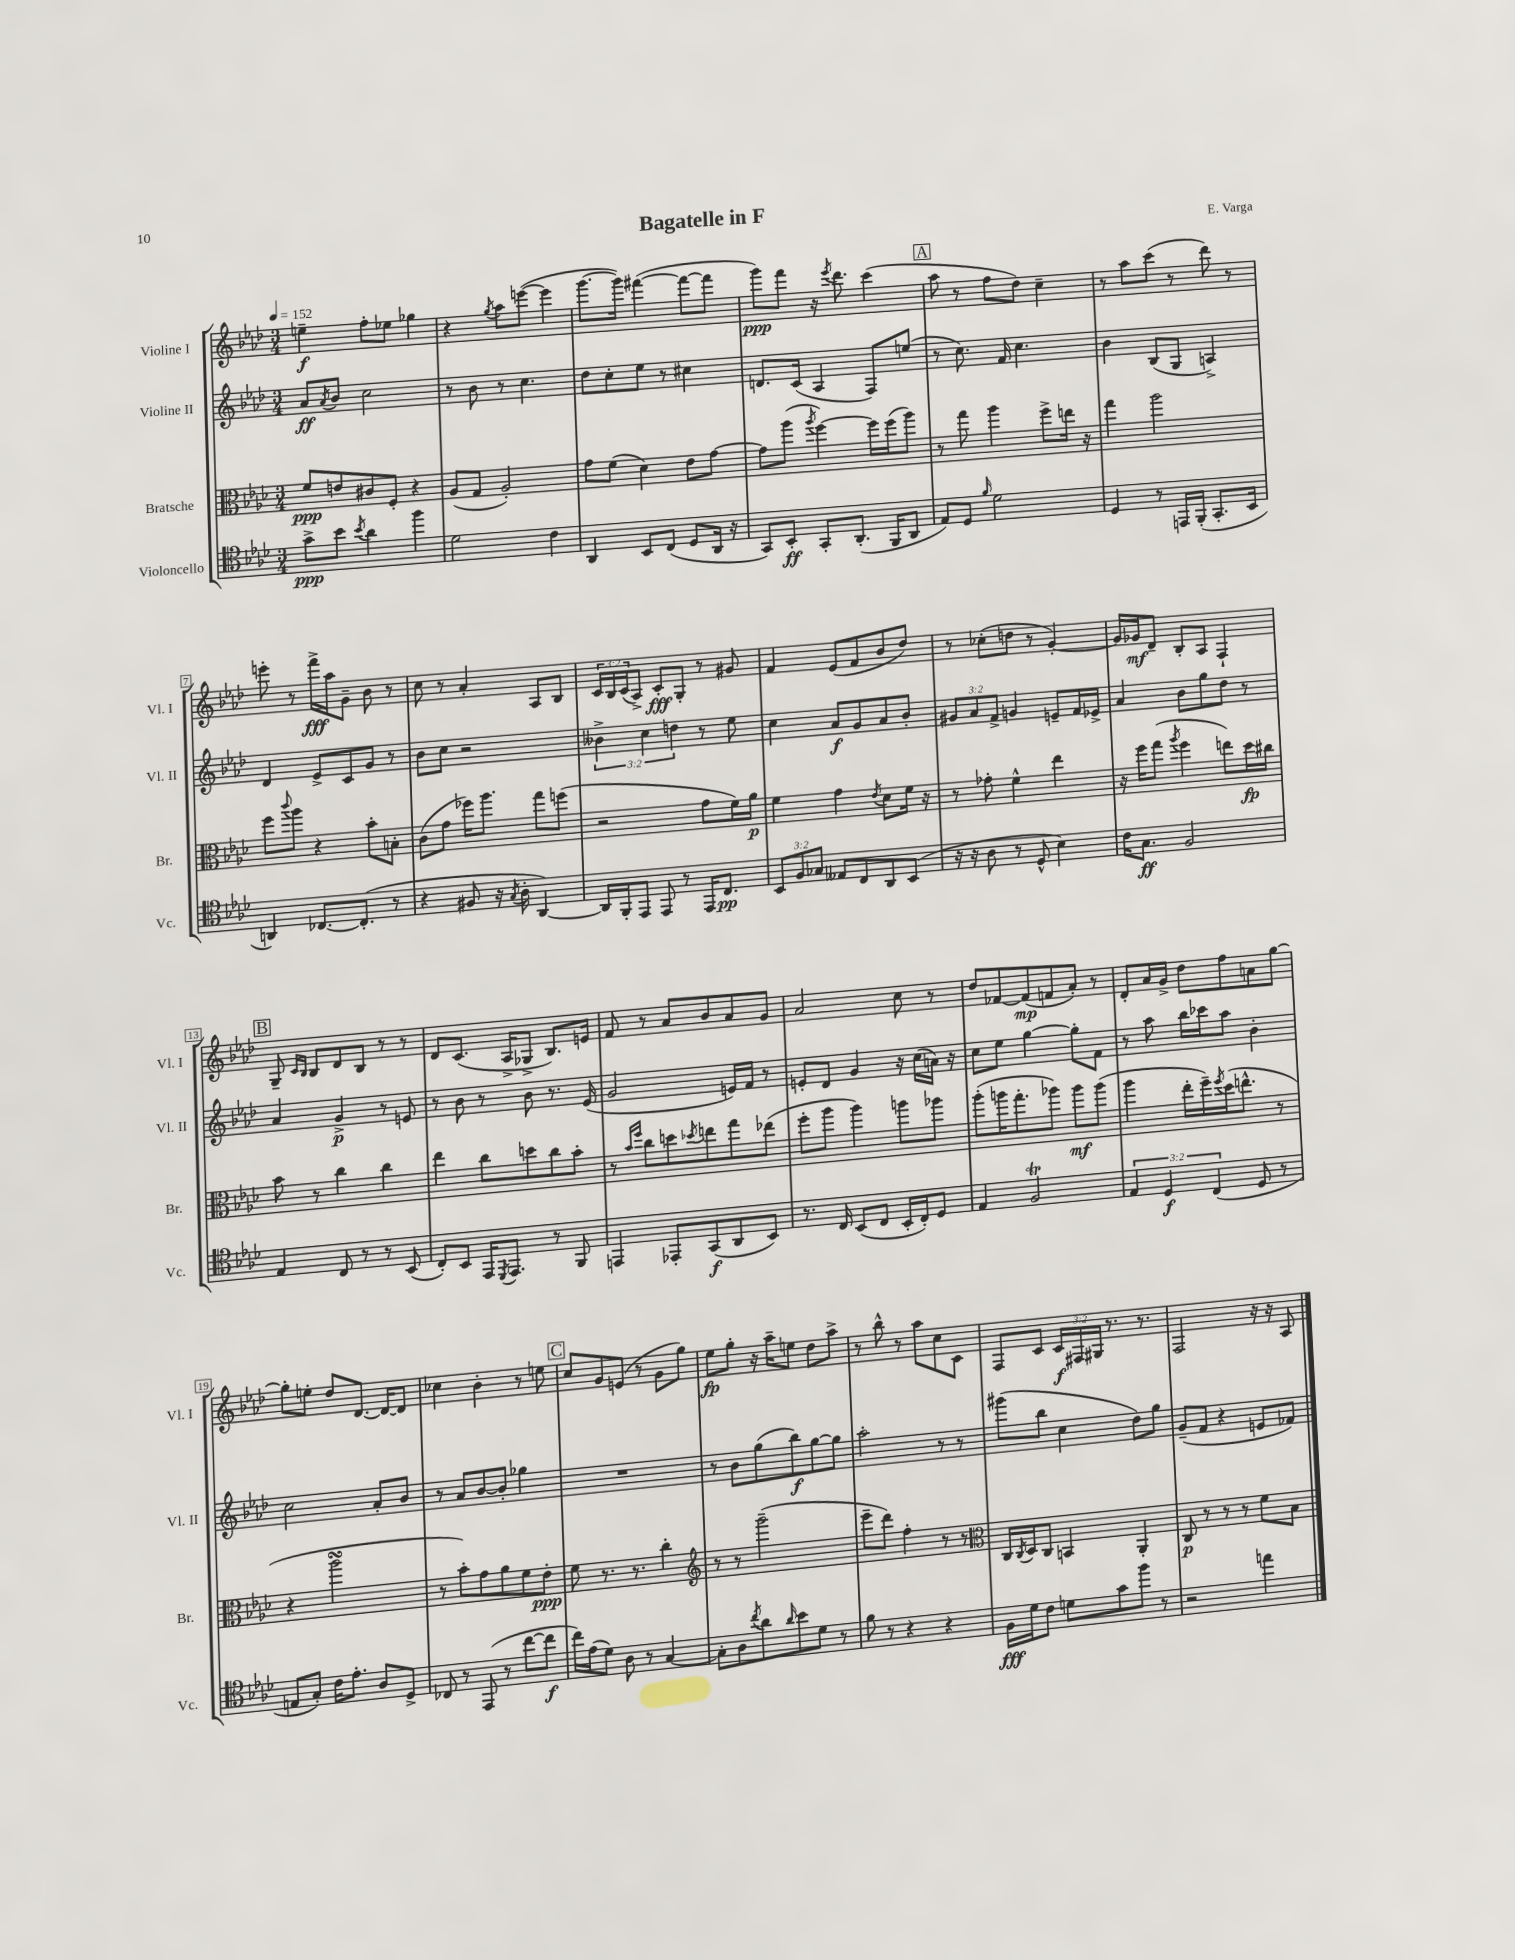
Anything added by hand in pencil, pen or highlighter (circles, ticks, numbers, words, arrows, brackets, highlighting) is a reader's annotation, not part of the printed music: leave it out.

**kern	**dynam	**kern	**dynam	**kern	**dynam	**kern	**dynam
*part4	*part4	*part3	*part3	*part2	*part2	*part1	*part1
*staff4	*staff4	*staff3	*staff3	*staff2	*staff2	*staff1	*staff1
*I"Violoncello	*	*I"Bratsche	*	*I"Violine II	*	*I"Violine I	*
*I'Vc.	*	*I'Br.	*	*I'Vl. II	*	*I'Vl. I	*
*clefC4	*	*clefC3	*	*clefG2	*	*clefG2	*
*k[b-e-a-d-]	*	*k[b-e-a-d-]	*	*k[b-e-a-d-]	*	*k[b-e-a-d-]	*
*M3/4	*	*M3/4	*	*M3/4	*	*M3/4	*
*MM152	*	*MM152	*	*MM152	*	*MM152	*
=1	=1	=1	=1	=1	=1	=1	=1
8g^\L	ppp	8f/L	ppp	8a-/L	ff	4een~\	f
.	.	.	.	8qa-/	.	.	.
8b-\J	.	8en/	.	8b-/J	.	.	.
8qb-/	.	.	.	.	.	.	.
4a-\	.	8c#X/	.	2cc\	.	8ff'\L	.
.	.	8F'/J	.	.	.	8ee-X\J	.
4ff\	.	4r	.	.	.	4gg-X\	.
=2	=2	=2	=2	=2	=2	=2	=2
2d-\	.	(8A-/L	.	8r	.	4r	.
.	.	8G/J	.	8b-\	.	.	.
.	.	.	.	.	.	8qgg/	.
.	.	2A-'/)	.	8r	.	8aa-\L	.
.	.	.	.	4.cc\	.	([8eeen\J	.
4c\	.	.	.	.	.	4eee\]	.
=3	=3	=3	=3	=3	=3	=3	=3
4AA-/	.	8g\L	.	8dd-\L	.	[8.ggg\L	.
.	.	(8f\J	.	8cc'\	.	.	.
.	.	.	.	.	.	16ggg\Jk])	.
8BB-/L	.	4d-\)	.	8ee-\J	.	([4fff#X\	.
(8C/J	.	.	.	8r	.	.	.
8D-/L	.	8e-\L	.	4cc#X\	.	8fff#\L_	.
16AA-/Jk	.	[8g\J	.	.	.	8fff#\J]	.
16r	.	.	.	.	.	.	.
=4	=4	=4	=4	=4	=4	=4	=4
8GG/L)	.	8g\L]	.	8.dn/L	.	8ggg\L)	ppp
8BB-'/J	ff	(8aa-\J	.	.	.	8fff\J	.
.	.	.	.	(16c/Jk	.	.	.
.	.	8qaa-/	.	.	.	.	.
8GG'/L	.	[4ff\)	.	4A-/	.	16r	.
.	.	.	.	.	.	8qeee-/	.
.	.	.	.	.	.	8.ddd-\	.
(8.AA-'/J	.	.	.	.	.	.	.
.	.	16ff\LL]	.	8F/L)	.	(4ccc\	.
16FF/KL	.	(16ff\J	.	.	.	.	.
8AA-/J	.	8aa-\J)	.	(8een/J	.	.	.
!!LO:REH:place=s1:t=A
=5	=5	=5	=5	=5	=5	=5	=5
8E-/L)	.	8r	.	8r	.	8aa-\	.
8D-/J	.	8gg\	.	8.cc\)	.	8r	.
16qqf/	.	.	.	.	.	.	.
2d-\	.	4aa-\	.	.	.	8ff\L	.
.	.	.	.	16f/	.	.	.
.	.	.	.	4.cc\	.	8dd-\J)	.
.	.	8ff^\L	.	.	.	4cc~\	.
.	.	16een\Jk	.	.	.	.	.
.	.	16r	.	.	.	.	.
=6	=6	=6	=6	=6	=6	=6	=6
4D-/	.	4gg\	.	4b-\	.	8r	.
.	.	.	.	.	.	8aa-\L	.
8r	.	2aa-\	.	(8B-/L	.	(8ccc\J	.
16EEn/LL	.	.	.	8G/J	.	8r	.
(16FF'/JJ	.	.	.	.	.	.	.
8.GG'/L	.	.	.	4An^/)	.	8ddd-\)	.
.	.	.	.	.	.	8r	.
16BB-/Jk	.	.	.	.	.	.	.
!!LO:LB:g=z
=7	=7	=7	=7	=7	=7	=7	=7
4AAn/)	.	8ff\L	.	4d-/	.	8eeen'\	.
.	.	8qqccc/	.	.	.	.	.
.	.	8aa-\J	.	.	.	8r	.
[8.C-X/L	.	4r	.	8e-^/L	.	16fff^\LL	fff
.	.	.	.	.	.	16aa-\J	.
.	.	.	.	8c/	.	8g~\J	.
(8.C-'/J]	.	.	.	.	.	.	.
.	.	8b-'\L	.	8g/J	.	8b-\	.
8r	.	8Bn'\J	.	8r	.	8r	.
=8	=8	=8	=8	=8	=8	=8	=8
4r	.	(8c\L	.	8b-\L	.	8cc\	.
.	.	8g\J	.	8cc\J	.	8r	.
8F#X/	.	16ff-X\KL)	.	2r	.	4a-'/	.
.	.	8.aa-\J	.	.	.	.	.
16r	.	.	.	.	.	.	.
8qG/	.	.	.	.	.	.	.
16A-'\	.	.	.	.	.	.	.
[4AA-/)	.	8gg\L	.	.	.	8A-/L	.
.	.	(8ffn\J	.	.	.	8B-/J	.
=9	=9	=9	=9	=9	=9	=9	=9
16AA-/LL]	.	2r	.	6b--X^\	.	24c/LL	.
.	.	.	.	.	.	24B-/	.
16FF'/J	.	.	.	.	.	.	.
.	.	.	.	.	.	(24c/J	.
8EE-/J	.	.	.	.	.	8A-^/J)	.
.	.	.	.	6cc\	.	.	.
8EE-/	.	.	.	.	.	8c'/L	fff
.	.	.	.	6ddn\	.	.	.
8r	.	.	.	.	.	8G'/J	.
16EE-/KL	.	8g\L	.	8r	.	8r	.
8.C/J	pp	.	.	.	.	.	.
.	.	16f\L)	.	8ee-\	.	8g#X/	.
.	.	16a-\JJ	p	.	.	.	.
=10	=10	=10	=10	=10	=10	=10	=10
12BB-/L	.	4f\	.	4cc\	.	4f/	.
12F/	.	.	.	.	.	.	.
12G-X/J	.	.	.	.	.	.	.
8E--X/L	.	4g\	.	8a-/L	f	(8e-/L	.
8C/	.	.	.	8g/	.	8f/	.
.	.	8qe-/	.	.	.	.	.
8AA-/	.	8d-\L	.	8a-/	.	8b-/	.
(8BB-/J	.	16f\Jk	.	8b-'/J	.	8dd-/J)	.
.	.	16r	.	.	.	.	.
=11	=11	=11	=11	=11	=11	=11	=11
16r	.	8r	.	12g#X/L	.	8r	.
16r	.	.	.	.	.	.	.
.	.	.	.	12a-/	.	.	.
8A-\	.	8g-X'\	.	.	.	(8cc-X'\L	.
.	.	.	.	12f^/J	.	.	.
8r	.	4f^^\	.	4gn/	.	8ddn\J	.
8D-^^/	.	.	.	.	.	8r	.
4B-\)	.	4ee-\	.	8en~/L	.	[4g'/)	.
.	.	.	.	16f/L	.	.	.
.	.	.	.	16e-X^/JJ	.	.	.
=12	=12	=12	=12	=12	=12	=12	=12
16c\KL	.	16r	.	4a-/	.	16g/LL]	.
8.G\J	ff	16ff\KL	.	.	.	16g-X/J	mf
.	.	(8gg\J	.	.	.	8d-~/J	.
.	.	8qaa-/	.	.	.	.	.
2F/	.	4ff\	.	8b-\L	.	8B-'/L	.
.	.	.	.	8gg\	.	8A-/J	.
.	.	8een\L)	.	8dd-\J	.	4F`/	.
.	.	16dd-\L	fp	8r	.	.	.
.	.	16cc#X\JJ	.	.	.	.	.
!!LO:LB:g=z
!!LO:REH:place=s1:t=B
=13	=13	=13	=13	=13	=13	=13	=13
4E-/	.	8b-\	.	4a-/	.	8G~/	.
.	.	.	.	.	.	16qqc/LL	.
.	.	.	.	.	.	16qqB-/JJ	.
.	.	8r	.	.	.	8B-/L	.
8C/	.	4cc\	.	4g^/	p	8d-/	.
8r	.	.	.	.	.	8B-/J	.
8r	.	4cc\	.	8r	.	8r	.
(8BB-/	.	.	.	8en/	.	8r	.
=14	=14	=14	=14	=14	=14	=14	=14
8C'/L)	.	4ee-\	.	8r	.	8d-/L	.
8BB-/J	.	.	.	8b-\	.	(8.c/J	.
16EE-/KL	.	8cc\L	.	8r	.	.	.
8qDD-/	.	.	.	.	.	.	.
8.EE-/J	.	.	.	.	.	16A-^/KL	.
.	.	8ddn\	.	8b-\	.	8G-X^/J	.
8r	.	8cc\	.	8.r	.	8.B-/L)	.
8FF/	.	8b-'\J	.	.	.	.	.
.	.	.	.	(16e-/	.	16en/Jk	.
=15	=15	=15	=15	=15	=15	=15	=15
4EEn/	.	8r	.	2g/	.	8f/	.
.	.	16qqb-/LL	.	.	.	.	.
.	.	16qqff/JJ	.	.	.	.	.
.	.	8cc\L	.	.	.	8r	.
8EE-X'/L	.	8ddn\	.	.	.	8a-/L	.
.	.	8qdd-X/	.	.	.	.	.
(8GG/	f	8een\	.	.	.	8b-/	.
8AA-/	.	8gg\	.	16en/LL)	.	8a-/	.
.	.	.	.	16f/JJ	.	.	.
8BB-/J)	.	(8ee-X\J	.	8r	.	8g/J	.
=16	=16	=16	=16	=16	=16	=16	=16
8.r	.	8ff'\L	.	8en'/L	.	2a-/	.
.	.	8aa-\J	.	8d-/J	.	.	.
16C/	.	.	.	.	.	.	.
(8BB-/L	.	4aa-\)	.	4g/	.	.	.
8C/J	.	.	.	.	.	.	.
16BB-'/LL	.	8aan\L	.	16r	.	8cc\	.
16C'/J)	.	.	.	(16cc\LL	.	.	.
8D-/J	.	8aa-X\J	.	16an\JJ)	.	8r	.
.	.	.	.	16r	.	.	.
=17	=17	=17	=17	=17	=17	=17	=17
4E-/	.	(8aa-'\L	.	8cc\L	.	8dd-/L	.
.	.	16aan\K	.	8ee-\J	.	[8f-X/	.
.	.	8.gg'\	.	.	.	.	.
2FT/	.	.	.	[4gg\	.	(8f-/]	mp
.	.	8aa-X\J)	.	.	.	8fn/	.
.	.	8aa-\L	mf	8gg'\L]	.	8a-'/J)	.
.	.	(8aa-\J	.	8f\J	.	8r	.
=18	=18	=18	=18	=18	=18	=18	=18
6E-/	.	4aa-\	.	8r	.	8d-'/L	.
.	.	.	.	8aa-\	.	16a-/L	.
6D-/	f	.	.	.	.	.	.
.	.	.	.	.	.	16g^/JJ	.
.	.	16ee-'\LL	.	16bb-\LL	.	8dd-\L	.
.	.	16ff~\)	.	16ccc-X\J	.	.	.
(6C/	.	.	.	.	.	.	.
.	.	8qff/	.	.	.	.	.
.	.	(16dd-\J	.	8aa-\J	.	8ff\	.
.	.	8.een^^\J	.	.	.	.	.
8D-/	.	.	.	4b-'\	.	8an\	.
8r	.	8r	.	.	.	[8gg\J	.
!!LO:LB:g=z
=19	=19	=19	=19	=19	=19	=19	=19
8En/L	.	4r	.	2cc\	.	8gg'\L]	.
8G'/J)	.	.	.	.	.	8een'\J	.
16c\KL	.	2aa-sSSs\	.	.	.	8dd-/L	.
8.e-'\J	.	.	.	.	.	.	.
.	.	.	.	.	.	[8.d-/J	.
8A-/L	.	.	.	8a-'/L	.	.	.
.	.	.	.	.	.	16d-/KL_	.
8D-^/J	.	.	.	8b-/J	.	8d-/J]	.
=20	=20	=20	=20	=20	=20	=20	=20
8C-X/	.	8r	.	8r	.	4cc-X\	.
8r	.	8b-'\L)	.	8a-/L	.	.	.
(8EE-/	.	8g\	.	[8b-/	.	4b-'\	.
8r	.	8a-\	.	8b-'/J]	.	.	.
[8cc\L	.	8f\	.	4gg-X\	.	8r	.
8cc\J]	f	8e-'\J	ppp	.	.	8een\	.
!!LO:REH:place=s1:t=C
=21	=21	=21	=21	=21	=21	=21	=21
16cc\LL)	.	8f\	.	2.r	.	8cc/L	.
(16e-\J	.	.	.	.	.	.	.
8d-\J)	.	8.r	.	.	.	8g/	.
8A-\	.	.	.	.	.	(8en/J	.
.	.	8.r	.	.	.	.	.
8r	.	.	.	.	.	8r	.
[4G/	.	4cc'\	.	.	.	8g\L	.
.	.	.	.	.	.	8gg\J)	.
=22	=22	=22	=22	=22	=22	=22	=22
*	*	*clefG2	*	*	*	*	*
8G'\L]	.	8r	.	8r	.	8ee-\L	fp
8A-\	.	8r	.	8b-\L	.	8gg'\J	.
8qcc/	.	.	.	.	.	.	.
8a-\	.	(2ggg~\	.	(8gg\	.	16r	.
.	.	.	.	.	.	16aa-~\KL	.
16qqa-/	.	.	.	.	.	.	.
8b-\	.	.	.	8bb-\)	f	8een\J	.
8d-\J	.	.	.	[8gg\	.	8dd-\L	.
8r	.	.	.	8gg\J]	.	8aa-^\J	.
=23	=23	=23	=23	=23	=23	=23	=23
8f\	.	8eee-~\L	.	2aa-'\	.	8r	.
8r	.	8ddd-\J)	.	.	.	8bb-^^\	.
4r	.	4ff'\	.	.	.	8r	.
.	.	.	.	.	.	8aa-\L	.
4r	.	8r	.	8r	.	8cc\	.
.	.	8r	.	8r	.	8c\J	.
=24	=24	=24	=24	=24	=24	=24	=24
*	*	*clefC3	*	*	*	*	*
16F\LL	fff	16C/LL	.	(8ggg#X\L	.	8F/L	.
.	.	8qC/	.	.	.	.	.
16d-\J	.	16D-/J	.	.	.	.	.
8c\J	.	8C/J	.	8bb-\J	.	8c/J	.
8dn\L	.	4BBn/	.	4cc\	.	24c/LL	f
.	.	.	.	.	.	24F#X/	.
.	.	.	.	.	.	24G#X/JJ	.
8g\	.	.	.	.	.	8.r	.
8ff\J	.	4AA-'/	.	8dd-\L)	.	.	.
.	.	.	.	.	.	8.r	.
8r	.	.	.	8gg\J	.	.	.
=25	=25	=25	=25	=25	=25	=25	=25
2r	.	8C/	p	(8g~/L	.	2F/	.
.	.	8r	.	8f/J	.	.	.
.	.	8r	.	4r	.	.	.
.	.	8r	.	.	.	.	.
4een\	.	8f\L	.	8en/L	.	16r	.
.	.	.	.	.	.	16r	.
.	.	8B-\J	.	8f-X/J)	.	8A-/	.
==	==	==	==	==	==	==	==
*-	*-	*-	*-	*-	*-	*-	*-
